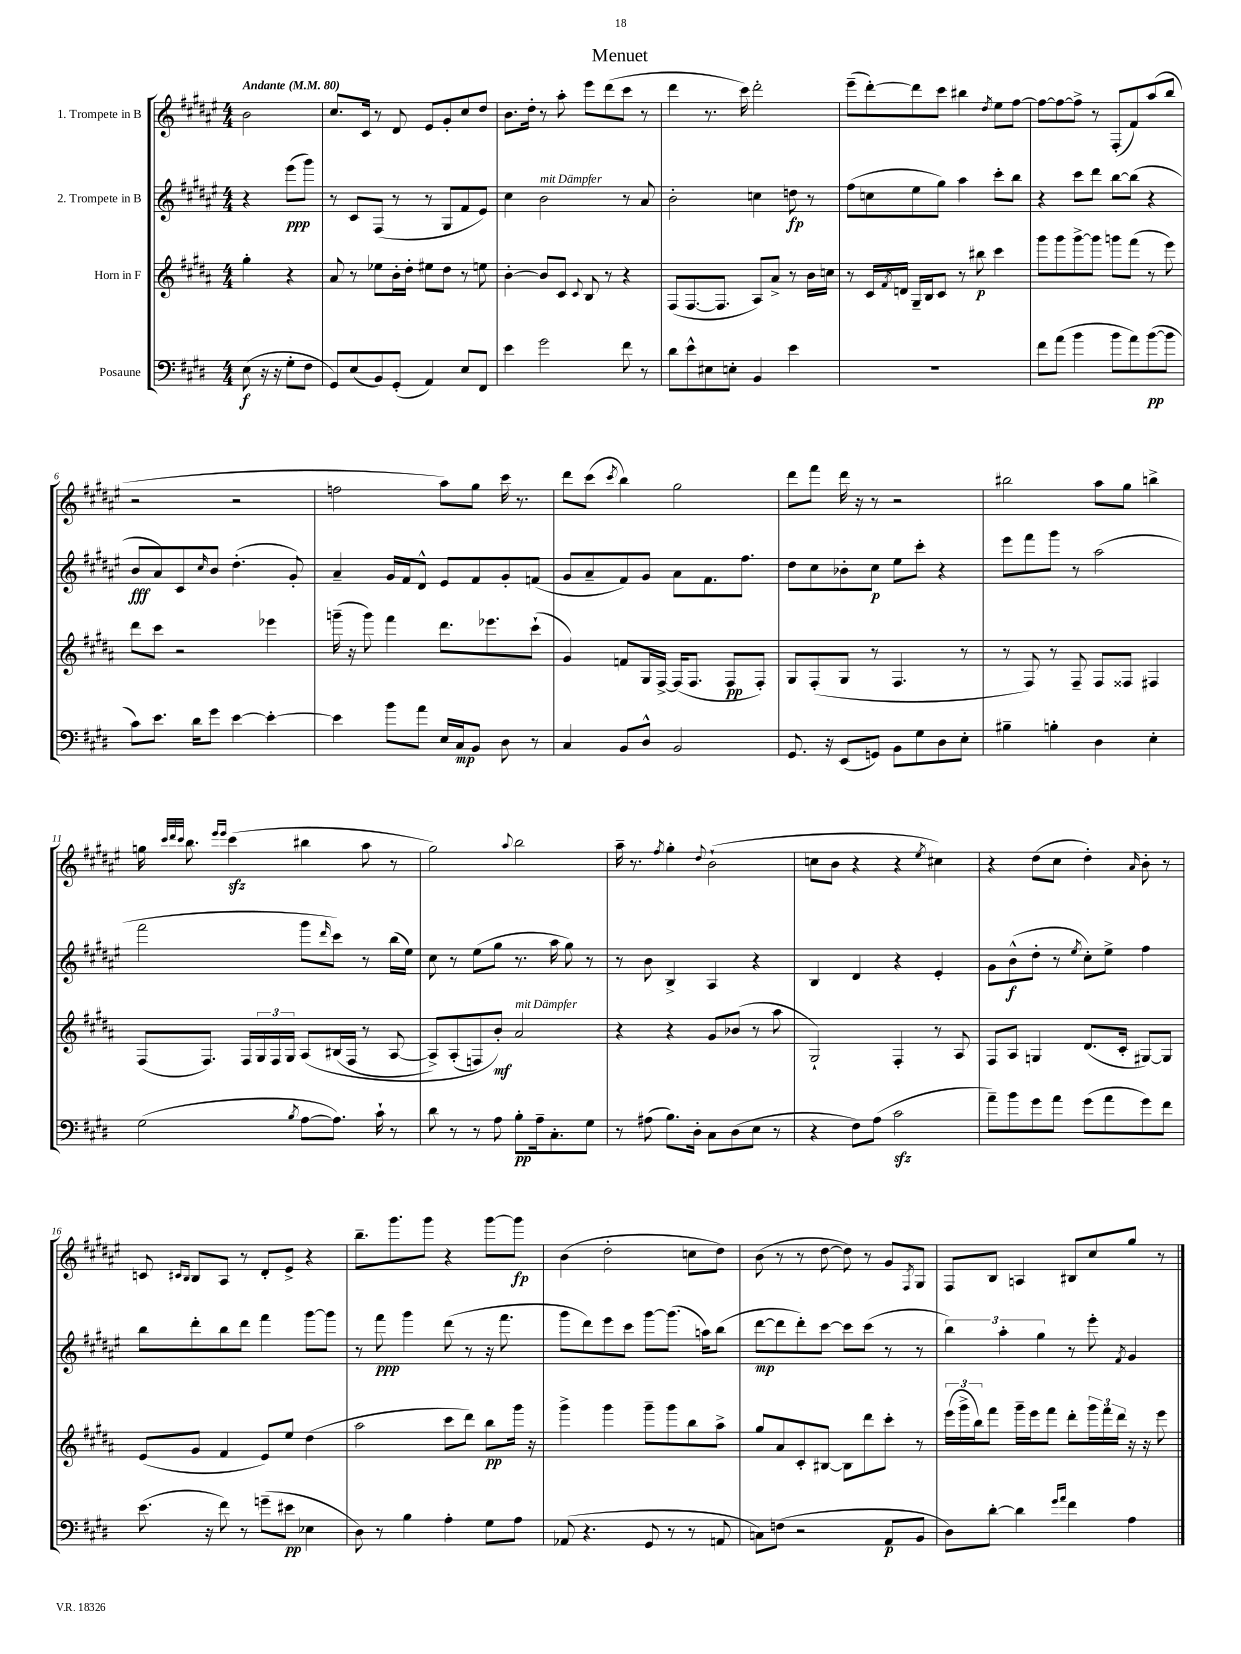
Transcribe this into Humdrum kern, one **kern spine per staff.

**kern	**dynam	**kern	**dynam	**kern	**dynam	**kern	**dynam
*part4	*part4	*part3	*part3	*part2	*part2	*part1	*part1
*staff4	*staff4	*staff3	*staff3	*staff2	*staff2	*staff1	*staff1
*I"Posaune	*	*I"Horn in F	*	*I"2. Trompete in B	*	*I"1. Trompete in B	*
*clefF4	*	*clefG2	*	*clefG2	*	*clefG2	*
*k[f#c#g#d#]	*	*k[f#c#g#d#a#]	*	*k[f#c#g#d#a#e#]	*	*k[f#c#g#d#a#e#]	*
*M4/4	*	*M4/4	*	*M4/4	*	*M4/4	*
*MM80	*	*MM80	*	*MM80	*	*MM80	*
=	=	=	=	=	=	=	=
!	!	!	!	!	!	!LO:TX:a:B:t=Andante	!
(8E\	f	4gg#'\	.	4r	.	2b\	.
16r	.	.	.	.	.	.	.
16r	.	.	.	.	.	.	.
8G#'\L	.	4r	.	(8eee#\L	ppp	.	.
8F#\J	.	.	.	8ggg#\J)	.	.	.
=1	=1	=1	=1	=1	=1	=1	=1
8GG#/L)	.	8a#/	.	8r	.	8.cc#/L	.
(8E/	.	8r	.	8c#/L	.	.	.
.	.	.	.	.	.	16c#/Jk	.
8BB/)	.	8ee-X\L	.	(8F#/J	.	8r	.
(8GG#'/J	.	16b'\L	.	8r	.	8d#/	.
.	.	16dd#'\JJ	.	.	.	.	.
4AA/)	.	8ee#X\L	.	8r	.	8e#/L	.
.	.	8dd#\J	.	8G#/L	.	8g#'/	.
8E/L	.	8r	.	8f#/	.	8cc#/	.
8FF#/J	.	8een\	.	8e#/J)	.	8dd#/J	.
=2	=2	=2	=2	=2	=2	=2	=2
4e\	.	[4b'\	.	4cc#\	.	8.b\L	.
.	.	.	.	.	.	16dd#'\Jk	.
!	!	!	!	!LO:TX:a:i:t=mit Dämpfer	!	!	!
2g#\	.	8b/L]	.	2b\	.	8r	.
.	.	8c#/J	.	.	.	8aa#'\	.
.	.	8qqc#/	.	.	.	.	.
.	.	8B/	.	.	.	8eee#\L	.
.	.	8r	.	.	.	(8ddd#\	.
8f#\	.	4r	.	8r	.	8ccc#\J	.
8r	.	.	.	8a#/	.	8r	.
=3	=3	=3	=3	=3	=3	=3	=3
8d#\L	.	(8F#/L	.	2b'\	.	4ddd#\	.
8e^^\	.	[8.F#/	.	.	.	.	.
8E#X\	.	.	.	.	.	8.r	.
.	.	8.F#/J]	.	.	.	.	.
8En'\J	.	.	.	.	.	.	.
.	.	.	.	.	.	16ccc#\)	.
4BB/	.	8A#/L)	.	4ccn\	.	2ddd#'\	.
.	.	8a#^/J	.	.	.	.	.
4e\	.	8r	.	8ddn\	fp	.	.
.	.	16b\LL	.	8r	.	.	.
.	.	16ccn\JJ	.	.	.	.	.
=4	=4	=4	=4	=4	=4	=4	=4
1r	.	8r	.	(8ff#\L	.	(8eee#~\L	.
.	.	16c#/LL	.	8ccn\	.	[8ddd#'\)	.
.	.	8qf#/	.	.	.	.	.
.	.	16dn/JJ	.	.	.	.	.
.	.	16G#~/LL	.	8ee#\	.	8ddd#\]	.
.	.	16B/J	.	.	.	.	.
.	.	8c#/J	.	8gg#\J)	.	8ccc#\J	.
.	.	8r	.	4aa#\	.	4bb#X\	.
.	.	8bb#X\	p	.	.	.	.
.	.	.	.	.	.	8qdd#/	.
.	.	4ccc#\	.	8ccc#'\L	.	8ee#\L	.
.	.	.	.	8bb\J	.	[8ff#\J	.
=5	=5	=5	=5	=5	=5	=5	=5
8f#\L	.	8ggg#\L	.	4r	.	8ff#\L_	.
(8a\J	.	8ggg#\	.	.	.	8ff#\_	.
4b\	.	[8ggg#^\	.	8ccc#\L	.	8ff#^\J]	.
.	.	8ggg#\J]	.	8ddd#\J	.	8r	.
8b\L	.	8gggn\L	.	[8bb\L	.	(8F#'/L	.
8a\)	.	(8fff#\J	.	(8bb\J]	.	8f#/)	.
([8b\	pp	8r	.	4r	.	(8aa#/	.
8b\J]	.	8eee\)	.	.	.	8bb/J	.
!!LO:LB:g=z
=6	=6	=6	=6	=6	=6	=6	=6
8c#\L)	.	8ddd#\L	.	8b/L	fff	2r	.
8.e\J	.	8ccc#\J	.	8a#/)	.	.	.
.	.	2r	.	8c#/	.	.	.
16d#\KL	.	.	.	.	.	.	.
.	.	.	.	16qqcc#/	.	.	.
8g#\J	.	.	.	8b/J	.	.	.
[4e\	.	.	.	(4.dd#'\	.	2r	.
4e'\_	.	4eee-X\	.	.	.	.	.
.	.	.	.	8g#'/)	.	.	.
=7	=7	=7	=7	=7	=7	=7	=7
4e\]	.	(16gggn~\	.	4a#~/	.	2ffn\	.
.	.	16r	.	.	.	.	.
.	.	8ggg\)	.	.	.	.	.
8b\L	.	4fff#\	.	16g#/LL	.	.	.
.	.	.	.	16f#/J	.	.	.
8a\J	.	.	.	8d#^^/J	.	.	.
16E/LL	.	8.ddd#\L	.	8e#/L	.	8aa#\L)	.
16C#/J	mp	.	.	.	.	.	.
8BB/J	.	.	.	8f#/	.	8gg#\J	.
.	.	8.eee-X\	.	.	.	.	.
8D#\	.	.	.	8g#'/	.	16ccc#\	.
.	.	.	.	.	.	8.r	.
8r	.	(8ccc#`\J	.	(8fn/J	.	.	.
=8	=8	=8	=8	=8	=8	=8	=8
4C#/	.	4g#/)	.	8g#/L	.	8ddd#\L	.
.	.	.	.	8a#~/	.	(8ccc#\J	.
.	.	.	.	.	.	8qccc#/	.
8BB/L	.	8fn/L	.	8f#/)	.	4bb\)	.
8D#^^/J	.	16G#/L	.	8g#/J	.	.	.
.	.	[16F#^/JJ	.	.	.	.	.
2BB/	.	(16F#/KL]	.	8a#\L	.	2gg#\	.
.	.	8.F#/J	.	.	.	.	.
.	.	.	.	8.f#\	.	.	.
.	.	8F#/L	pp	.	.	.	.
.	.	.	.	8.ff#\J	.	.	.
.	.	8F#'/J)	.	.	.	.	.
=9	=9	=9	=9	=9	=9	=9	=9
8.GG#/	.	8G#/L	.	8dd#\L	.	8ddd#\L	.
.	.	(8F#'/	.	8cc#\	.	8fff#\J	.
16r	.	.	.	.	.	.	.
(8EE/L	.	8G#/J	.	8b-X'\	.	16ddd#\	.
.	.	.	.	.	.	16r	.
8GGn/J)	.	8r	.	8cc#\J	p	8r	.
8BB\L	.	4.F#/	.	8ee#\L	.	2r	.
8G#\	.	.	.	8ccc#'\J	.	.	.
8D#\	.	.	.	4r	.	.	.
8E'\J	.	8r	.	.	.	.	.
=10	=10	=10	=10	=10	=10	=10	=10
4B#X~\	.	8r	.	8eee#\L	.	2bb#X\	.
.	.	8F#/)	.	8fff#\	.	.	.
4Bn'\	.	8r	.	8ggg#\J	.	.	.
.	.	8F#~/	.	8r	.	.	.
4D#\	.	8F#/L	.	(2aa#\	.	8aa#\L	.
.	.	8F##X/J	.	.	.	8gg#\J	.
4E'\	.	4F#X/	.	.	.	4bbn^\	.
!!LO:LB:g=z
=11	=11	=11	=11	=11	=11	=11	=11
(2G#\	.	(8F#/L	.	2fff#\	.	16ggn\	.
.	.	.	.	.	.	32qqccc#/LLL	.
.	.	.	.	.	.	32qqddd#/	.
.	.	.	.	.	.	32qqccc#/JJJ	.
.	.	.	.	.	.	8.bb\	.
.	.	8.F#/J)	.	.	.	.	.
.	.	.	.	.	.	16qqeee#/LL	.
.	.	.	.	.	.	16qqeee#/JJ	.
.	.	.	.	.	.	(4ccc#zz\	.
.	.	16F#/LL	.	.	.	.	.
.	.	24G#/	.	.	.	.	.
.	.	24F#/	.	.	.	.	.
.	.	24G#/JJ	.	.	.	.	.
8qB/	.	.	.	.	.	.	.
[8A\L	.	(8A#/L	.	8ggg#\L	.	4bb#X\	.
.	.	.	.	16qqddd#/	.	.	.
8.A\J])	.	(16B#X/L	.	8ccc#\J)	.	.	.
.	.	16F#/JJ	.	.	.	.	.
.	.	8r	.	8r	.	8aa#\	.
16c#`\	.	.	.	.	.	.	.
8r	.	[8A#/	.	(16bb\LL	.	8r	.
.	.	.	.	16ee#\JJ)	.	.	.
=12	=12	=12	=12	=12	=12	=12	=12
8d#\	.	8A#^/L])	.	8cc#\	.	2gg#\)	.
8r	.	(8A#'/	.	8r	.	.	.
8r	.	8Fn/)	.	(8ee#\L	.	.	.
8A\	.	8b'/J)	mf	8gg#\J	.	.	.
.	.	.	.	.	.	8qqaa#/	.
!	!	!LO:TX:a:i:t=mit Dämpfer	!	!	!	!	!
8B'\L	pp	2a#/	.	8.r	.	2bb\	.
16A~\k	.	.	.	.	.	.	.
8.C#'\	.	.	.	16aa#\	.	.	.
.	.	.	.	8gg#\)	.	.	.
8G#\J	.	.	.	8r	.	.	.
=13	=13	=13	=13	=13	=13	=13	=13
8r	.	4r	.	8r	.	16aa#~\	.
.	.	.	.	.	.	8.r	.
(8A#X\	.	.	.	8b\	.	.	.
.	.	.	.	.	.	8qff#/	.
8.B\L)	.	4r	.	4B^/	.	4gg#'\	.
16D#'\Jk	.	.	.	.	.	.	.
.	.	.	.	.	.	8qqdd#/	.
8C#\L	.	8g#/L	.	4A#/	.	(2b`\	.
(8D#\	.	(8b-X/J	.	.	.	.	.
8E\J	.	8r	.	4r	.	.	.
8r	.	8aa#\	.	.	.	.	.
=14	=14	=14	=14	=14	=14	=14	=14
4r	.	2G#`/)	.	4B/	.	8ccn\L	.
.	.	.	.	.	.	8b\J	.
8F#\L)	.	.	.	4d#/	.	4r	.
(8A\J	.	.	.	.	.	.	.
2c#zz\	.	4F#'/	.	4r	.	4r	.
.	.	.	.	.	.	8qee#/	.
.	.	8r	.	4e#'/	.	4cc#X\)	.
.	.	8A#/	.	.	.	.	.
=15	=15	=15	=15	=15	=15	=15	=15
8a~\L)	.	8F#/L	.	8g#\L	.	4r	.
8b\	.	8A#/J	.	(8b^^\	f	.	.
8g#\	.	4Gn/	.	8dd#'\J	.	(8dd#\L	.
8a\J	.	.	.	8r	.	8cc#\J	.
.	.	.	.	8qee#/	.	.	.
(8g#\L	.	(8.d#/L	.	8cc#'\L)	.	4dd#'\)	.
8a\	.	.	.	8ee#^\J	.	.	.
.	.	16c#'/Jk	.	.	.	.	.
.	.	.	.	.	.	16qqa#/	.
8g#\)	.	[8G#X/L)	.	4ff#\	.	8b'\	.
8f#\J	.	8G#/J]	.	.	.	8r	.
!!LO:LB:g=z
=16	=16	=16	=16	=16	=16	=16	=16
(8.e\	.	(8e/L	.	8bb\L	.	8cn/	.
.	.	.	.	.	.	16qqc#X/LL	.
.	.	.	.	.	.	16qqB/JJ	.
.	.	8g#/J	.	8ddd#'\	.	8B/L	.
16r	.	.	.	.	.	.	.
8f#\)	.	4f#/	.	8bb\	.	8A#/J	.
8r	.	.	.	8ddd#\J	.	8r	.
(8gn~\L	.	8e/L)	.	4fff#\	.	8d#'/L	.
8e#X\J	pp	8ee/J	.	.	.	8e#^/J	.
4E-X\	.	(4dd#\	.	[8ggg#\L	.	4r	.
.	.	.	.	8ggg#\J]	.	.	.
=17	=17	=17	=17	=17	=17	=17	=17
8D#\)	.	2aa#\	.	8r	.	8.bb~\L	.
8r	.	.	.	8fff#\	ppp	.	.
.	.	.	.	.	.	8.ggg#\	.
4B\	.	.	.	4ggg#\	.	.	.
.	.	.	.	.	.	8ggg#\J	.
4A'\	.	8ccc#\L	.	(8ddd#\	.	4r	.
.	.	8ddd#\J)	.	8r	.	.	.
8G#\L	.	8bb\L	pp	16r	.	[8ggg#\L	.
.	.	.	.	8.fff#\	.	.	.
8A\J	.	16ggg#\Jk	.	.	.	8ggg#\J]	fp
.	.	16r	.	.	.	.	.
=18	=18	=18	=18	=18	=18	=18	=18
(8AA-X/	.	4ggg#^\	.	8ggg#\L	.	(4b\	.
4.r	.	.	.	8ddd#\)	.	.	.
.	.	4ggg#\	.	8eee#\	.	2dd#'\	.
.	.	.	.	8ccc#\J	.	.	.
8GG#/	.	8ggg#~\L	.	[8ggg#\L	.	.	.
8r	.	8ggg#\	.	(8.ggg#\J]	.	.	.
8r	.	8bb\	.	.	.	8ccn\L	.
.	.	.	.	16aan\KL)	.	.	.
8AAn/	.	8aa#^\J	.	(8bb\J	.	8dd#\J)	.
=19	=19	=19	=19	=19	=19	=19	=19
8Cn\L)	.	8gg#/L	.	[8ddd#\L	mp	(8b\	.
(8Fn\J	.	8a#/	.	8ddd#\]	.	8r	.
2r	.	8c#'/	.	8ddd#'\)	.	8r	.
.	.	[8B#X/J	.	[8ccc#\J	.	[8dd#\	.
.	.	8B#\L]	.	8ccc#\L]	.	8dd#\])	.
.	.	8ddd#\	.	(8ccc#\J	.	8r	.
8AA/L	p	8ccc#'\J	.	8r	.	8g#/L	.
.	.	.	.	.	.	8qF#/	.
8BB/J	.	8r	.	8r	.	8G#/J	.
=20	=20	=20	=20	=20	=20	=20	=20
8D#\L)	.	(24eee\LL	.	6bb\)	.	8F#/L	.
.	.	24ggg#^\	.	.	.	.	.
.	.	24bb\J)	.	.	.	.	.
[8d#'\J	.	8fff#\J	.	.	.	8B/J	.
.	.	.	.	6aa#'\	.	.	.
4d#\]	.	16ggg#~\LL	.	.	.	4An/	.
.	.	16eee\J	.	.	.	.	.
.	.	.	.	6gg#\	.	.	.
.	.	8fff#\J	.	.	.	.	.
16qqg#/LL	.	.	.	.	.	.	.
16qqa/JJ	.	.	.	.	.	.	.
4f#\	.	8ddd#'\L	.	8r	.	8B#X/L	.
.	.	24ggg#\L	.	8eee#'\	.	8cc#/	.
.	.	24fff#\	.	.	.	.	.
.	.	24ddd#\JJ	.	.	.	.	.
.	.	.	.	8qf#/	.	.	.
4A\	.	16r	.	4g#/	.	8gg#/J	.
.	.	16r	.	.	.	.	.
.	.	8eee\	.	.	.	8r	.
==	==	==	==	==	==	==	==
*-	*-	*-	*-	*-	*-	*-	*-
